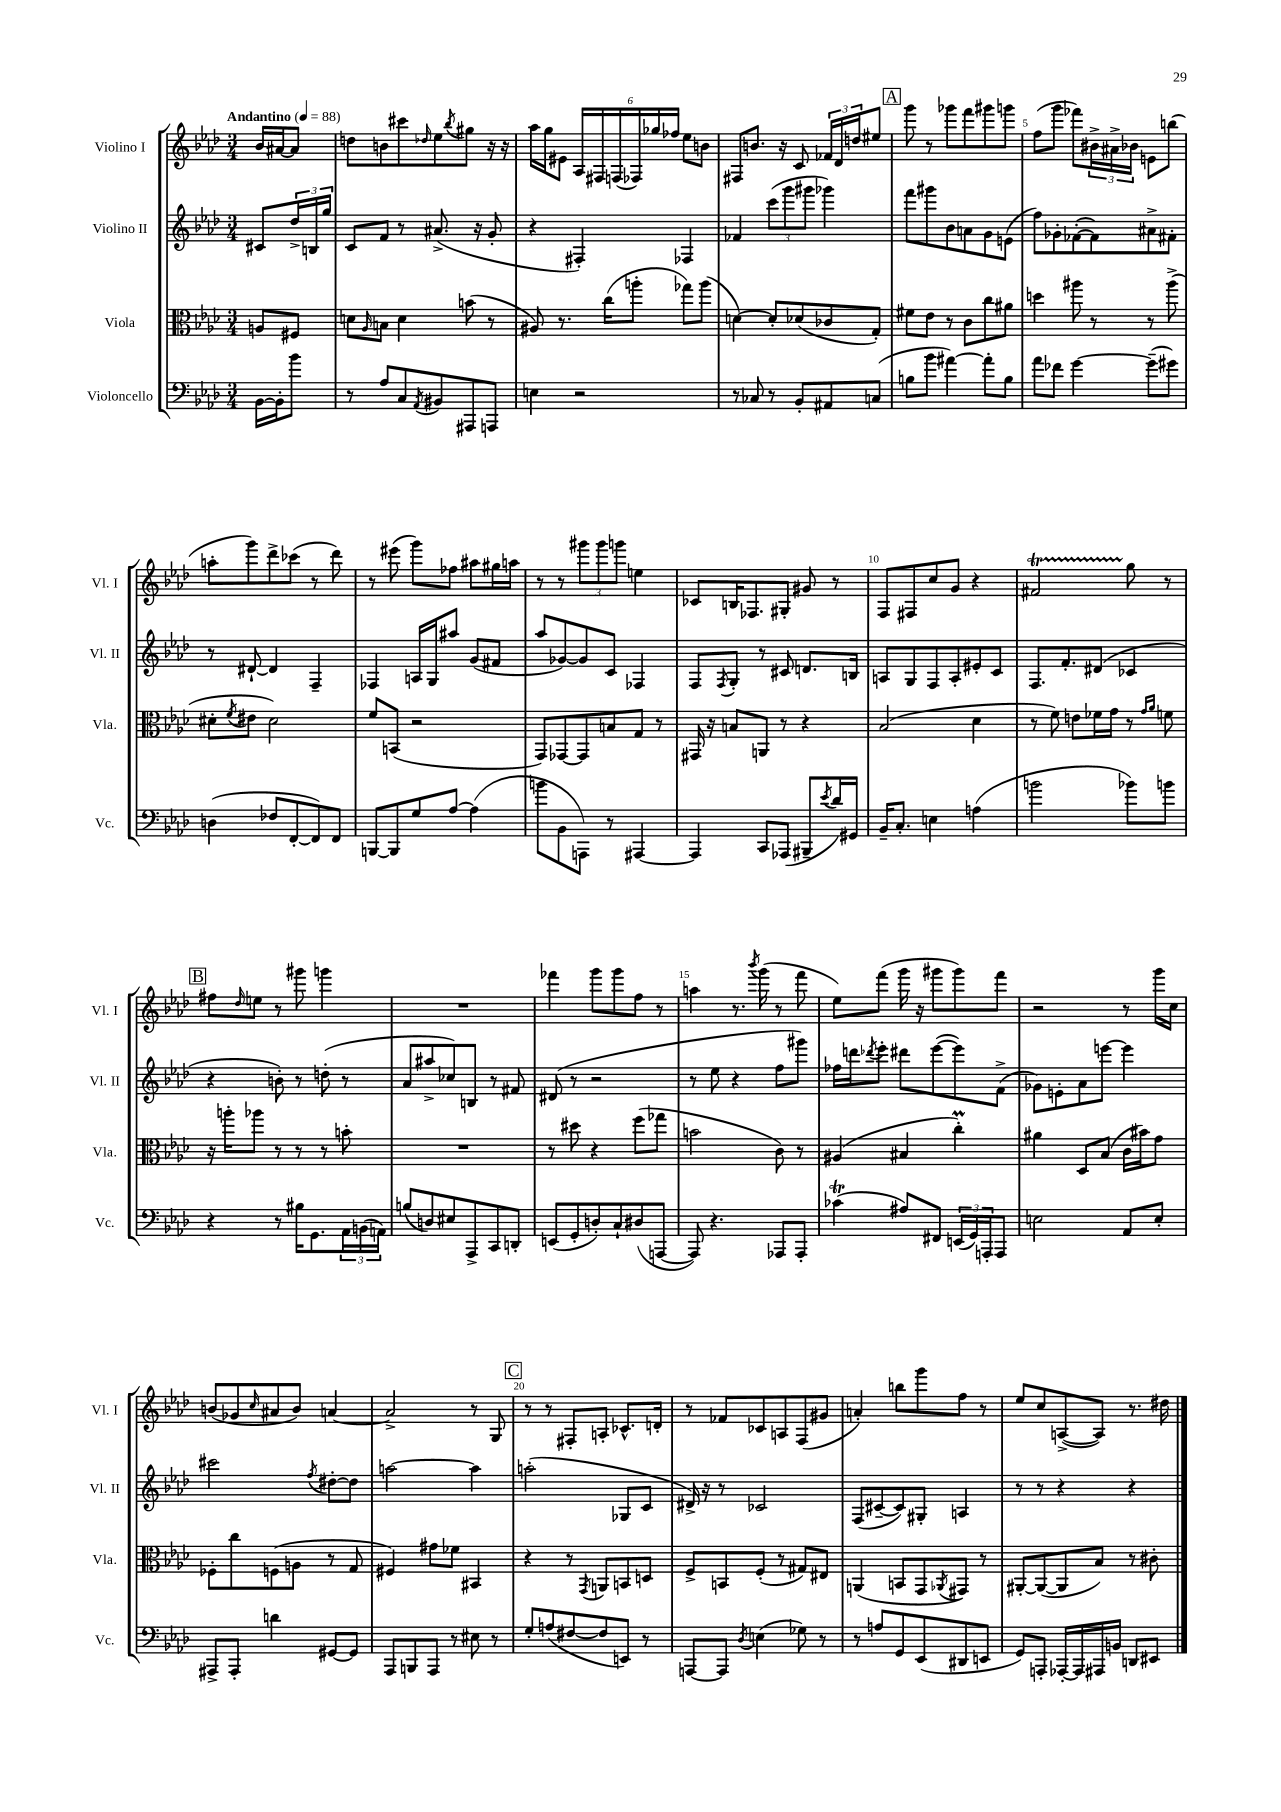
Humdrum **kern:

**kern	**kern	**kern	**kern
*staff4	*staff3	*staff2	*staff1
*clefF4	*clefC3	*clefG2	*clefG2
*k[b-e-a-d-]	*k[b-e-a-d-]	*k[b-e-a-d-]	*k[b-e-a-d-]
*M3/4	*M3/4	*M3/4	*M3/4
*MM88	*MM88	*MM88	*MM88
[16BB-	8A	8c#	16b-
16BB-']	.	.	[16a#
8b-	8F#	24dd-^	8a#]
.	.	24B	.
.	.	24gg	.
=	=	=	=
8r	8d	8c	8dd
.	16qqA-	.	.
8A-	8B	8f	8b
8C	4d	8r	8ccc#
8qAA-	.	.	16qqdd-
8BB#	.	(8.a#^	8ee-
.	.	.	8qbb-
8AAA#	(8b	.	8gg#
.	.	16r	.
8AAA	8r	8g'	16r
.	.	.	16r
=	=	=	=
4E	8A#)	4r	16aa-
.	.	.	16gg
.	8.r	.	8e#
2r	.	4F#')	24A-
.	.	.	24F#
.	(16cc	.	.
.	.	.	(24F
.	8aa'	.	24F-)
.	.	.	24gg-
.	.	.	24ff-
.	8gg-)	4F-	8ee-
.	(8aa	.	8b
=	=	=	=
8r	[4d)	4f-	8F#
8C-	.	.	8.b
8r	8d']	(12ccc	.
.	.	.	16r
.	.	12ggg	.
8BB-'	(8d-	.	8c
.	.	12ggg#	.
8AA#	8c-	4ggg-)	24f-
.	.	.	24d-
.	.	.	24dd
(8C	8G')	.	8ee#
=	=	=	=
8B	8f#	8fff	8ggg
8b-	8e-	8ggg#	8r
[4a#)	8r	8b-	8ggg-
.	8c	8a	8fff
8a#']	8cc	8g	8ggg#
8B	8a#	(8e	8ggg
=	=	=	=
8a-	4dd	8ff)	(8ff
8f-	.	8g-'	8ggg
[4g	8aa#	([8f-'	8fff-)
.	8r	8f-])	24b#^
.	.	.	24a#^
.	.	.	24b-
(8g~]	8r	8a#^	8e
8g#)	(8aa#^	8f#'	(8bb
=	=	=	=
(4D	8d#'	8r	8aa'
.	8qf	.	.
.	8e#	[8d#`	8ggg)
8F-	2d#)	4d#]	8ddd-^
[8FF'	.	.	(8ccc-
8FF])	.	4F~	8r
8FF	.	.	8ddd-)
=	=	=	=
[8BBB	8f	4F-	8r
8BBB]	(8BB	.	(8eee#
8G	2r	16A	8ggg)
.	.	16G	.
[8A-	.	8aa#	8ff-
(4A-]	.	(8g	8aa#
.	.	8f#	16gg#
.	.	.	16aa
=	=	=	=
8b	8GG)	8aa-	8r
8BB-	[8GG-	[8g-)	8r
8AAA)	8GG-]	8g-]	12ggg#
.	.	.	12ggg#
8r	8B	8c	.
.	.	.	12ggg
[4AAA#	8G	4F-	4ee
.	8r	.	.
=	=	=	=
4AAA#]	16GG#	8F	8c-
.	16r	.	.
.	.	8qF	.
.	8B	8G'	16B
.	.	.	8.F-
8CC	8AA	8r	.
(8AAA-	8r	8c#	8G#'
8BBB#~	4r	8.d	8g#
8qe-	.	.	.
16d-)	.	.	8r
16GG#	.	16B	.
=	=	=	=
16BB-~	(2B-	8A	8F
8.C'	.	.	.
.	.	8G	8F#
4E	.	8F	8cc
.	.	8A'	8g
(4A	4d-	8e#'	4r
.	.	8c	.
=	=	=	=
2b	8r	8.F	2f#
.	8f)	.	.
.	.	8.f'	.
.	8e	.	.
.	16f-	(8d#	.
.	16g	.	.
8b-)	8r	4c-	8gg
.	16qqg	.	.
.	16qqa-	.	.
8b	8f	.	8r
=	=	=	=
4r	16r	4r	8ff#
.	16aa'	.	.
.	.	.	16qqdd-
.	8aa-	.	8ee
8r	8r	8b')	8r
16B#	8r	8r	8ggg#
8.GG	.	.	.
.	8r	(8dd'	4ggg
24AA-	8b'	8r	.
(24BB	.	.	.
24AA)	.	.	.
=	=	=	=
(8B	2.r	8a-	2.r
8D)	.	8aa#^	.
8E#	.	8cc-)	.
8AAA-^	.	8B	.
8CC	.	8r	.
8DD'	.	8f#	.
=	=	=	=
(8EE	8r	(8d#	4fff-
8GG'	8dd#	8r	.
8D')	4r	2r	8ggg
8C`	.	.	8ggg
(8D#	(8ff	.	8ff
[8AAA	8gg-	.	8r
=	=	=	=
8AAA])	2b	8r	4aa
4.r	.	8ee-	.
.	.	4r	8.r
.	.	.	8qbbb-
.	.	.	(16ggg
8AAA-	8c)	8ff	8r
8AAA-'	8r	8ggg#)	8fff
=	=	=	=
(4c-	(4A#	16ff-	8ee-)
.	.	16ddd	.
.	.	8qddd-	.
.	.	8eee-'	(8fff
8A#)	4B#	8ddd#	16ggg
.	.	.	16r
8FF#	.	([8eee-	8ggg#
(24EE	4cc')	8eee-])	8ggg#)
24GG)	.	.	.
24AAA'	.	.	.
8AAA	.	(8f^	8fff
=	=	=	=
2E	4a#	8g-)	2r
.	.	8e'	.
.	8D-	8a-	.
.	(8B-	[8eee	.
8AA-	16c	4eee]	8r
.	16b#)	.	.
8E'	8g	.	16ggg
.	.	.	16cc
=	=	=	=
8AAA#^	8F-'	2ccc#	(8b
8AAA#'	8cc	.	8g-
.	.	.	16qqcc
4d	(8F	.	8a#
.	8A	.	8b)
.	.	8qff	.
[8GG#	8r	[8dd#'	[4a
8GG#]	8G	8dd#]	.
=	=	=	=
8AAA-	4F#)	[2aa	2a^]
8BBB	.	.	.
8AAA-	8g#	.	.
8r	8f-	.	.
8E#	4BB#	4aa]	8r
8r	.	.	8G
=	=	=	=
8G'	4r	(2aa'	8r
(8A	.	.	8r
[8F#	8r	.	8F#'
.	8qGG	.	.
8F#]	8AA	.	8A'
8EE)	8BB	8G-	8.c-^^
8r	8D	8c	.
.	.	.	16d'
=	=	=	=
[8AAA	8F^	16d#^)	8r
.	.	16r	.
8AAA]	8BB	8r	8f-
8qD-	.	.	.
(4E	(8F'	2c-	8c-
.	8r	.	8A
8G-)	8G#)	.	(8F
8r	8E#	.	8g#
=	=	=	=
8r	(4AA	(8F	4a')
8A	.	[8c#~	.
8GG	8BB	8c#])	8bb
(8EE-	8GG	8G#'	8ggg
.	8qAA-	.	.
8DD#	8GG#)	4A	8ff
8EE	8r	.	8r
=	=	=	=
8GG)	[8AA#'	8r	8ee-
8AAA'	(8AA#_	8r	8cc
[16AAA-'	8AA#]	4r	([8A^
16AAA-]	.	.	.
16AAA#	8B-)	.	8A])
16BB	.	.	.
8DD	8r	4r	8.r
8EE#	8c#'	.	.
.	.	.	16dd#
==	==	==	==
*-	*-	*-	*-
